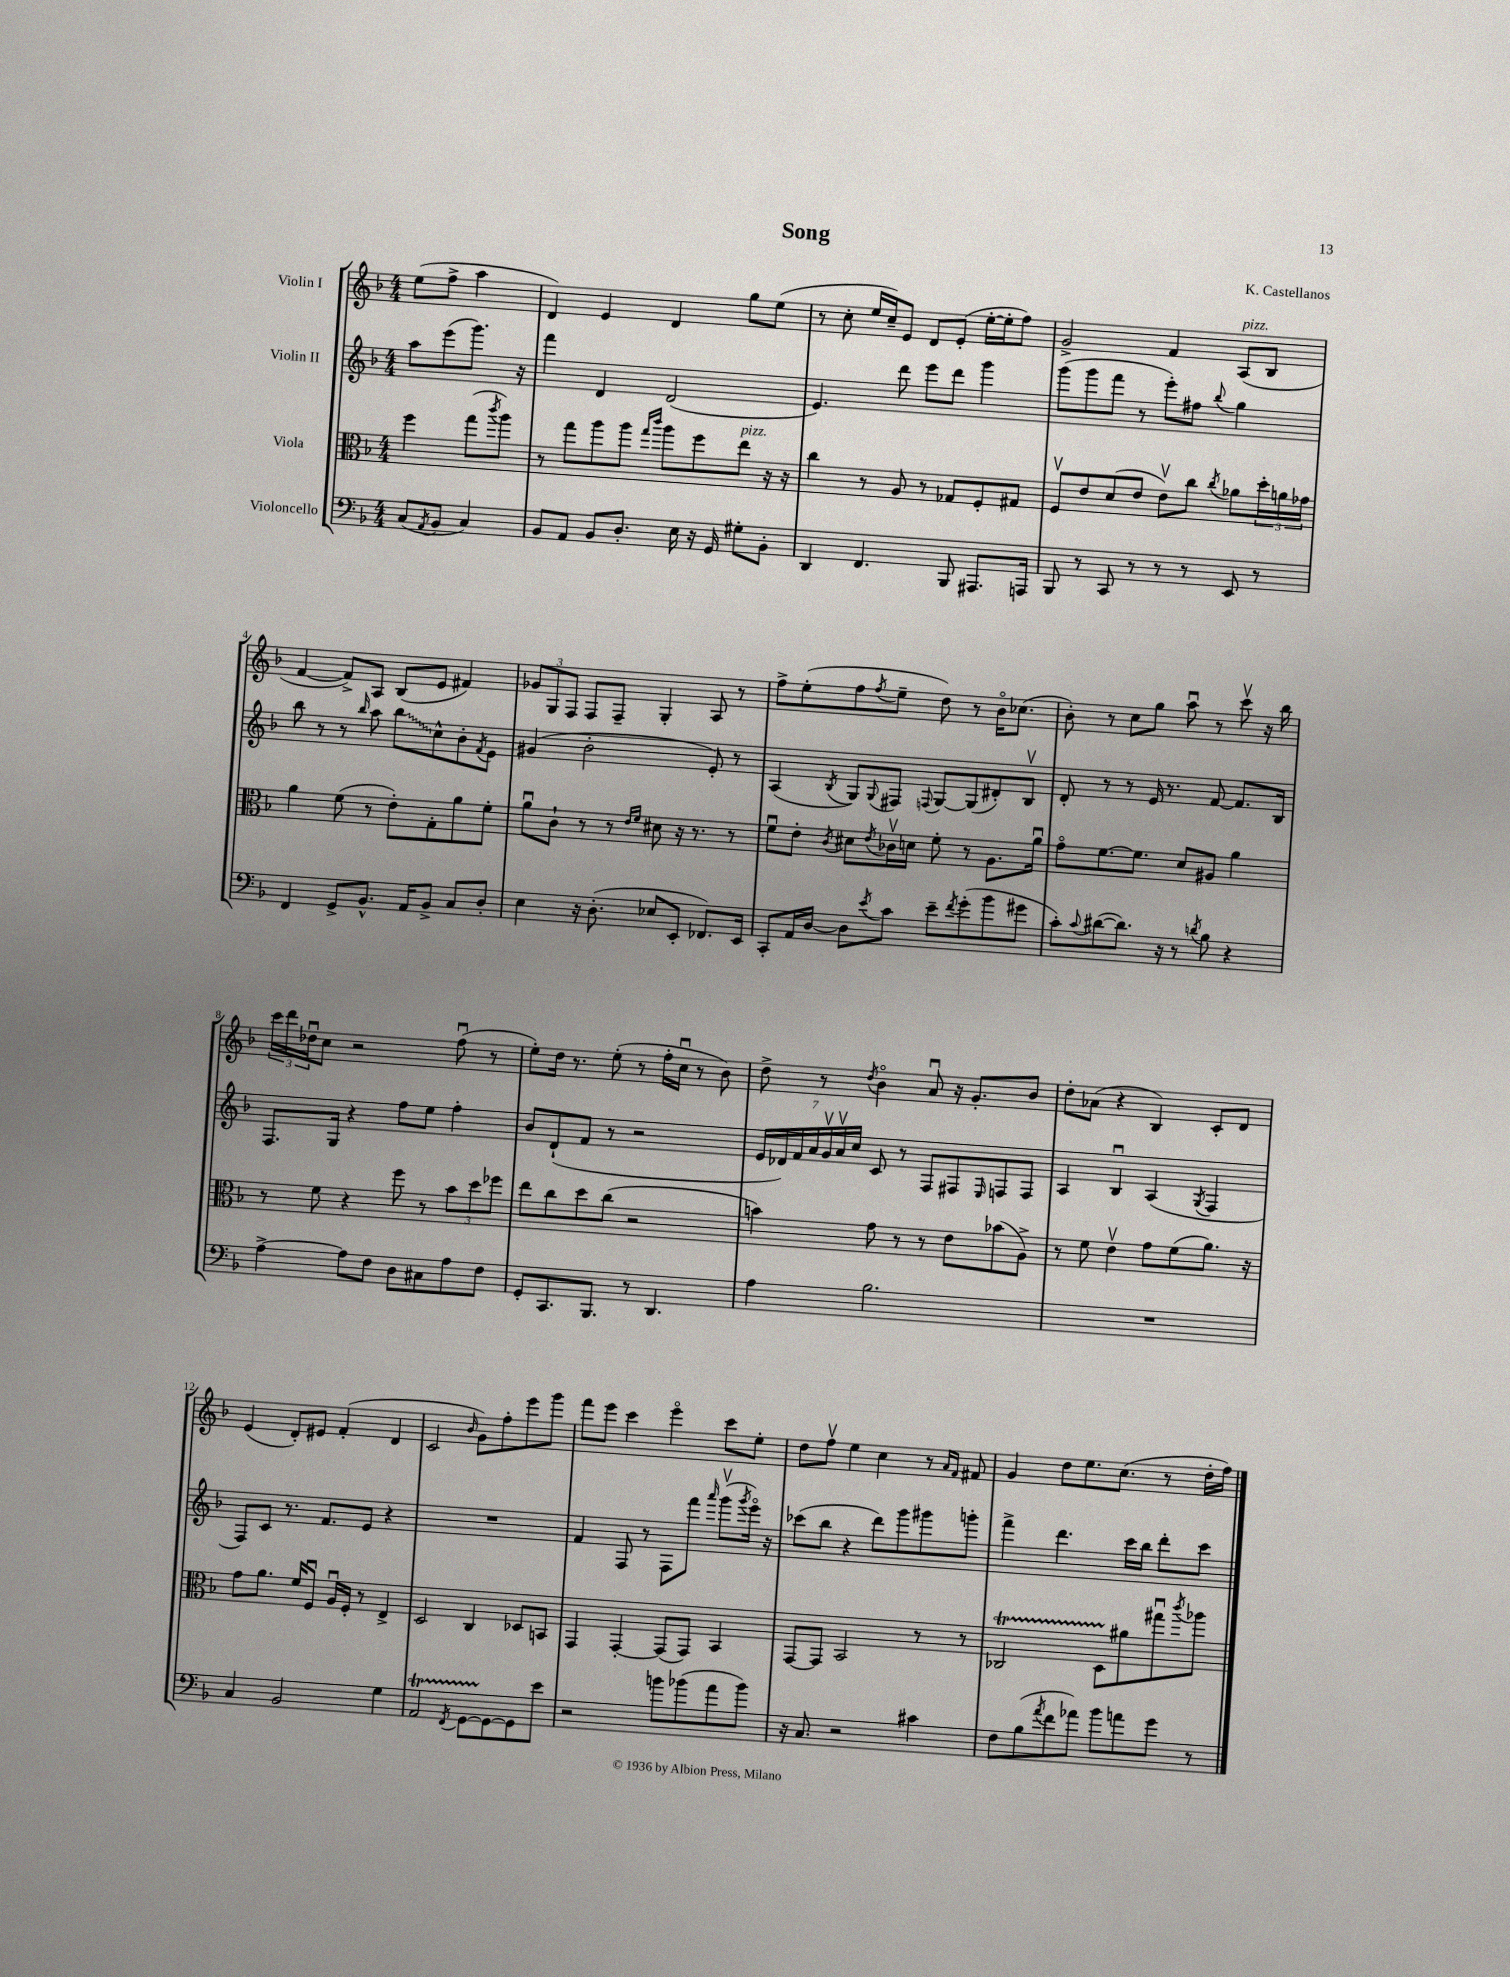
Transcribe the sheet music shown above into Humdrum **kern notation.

**kern	**kern	**kern	**kern
*staff4	*staff3	*staff2	*staff1
*clefF4	*clefC3	*clefG2	*clefG2
*k[b-]	*k[b-]	*k[b-]	*k[b-]
*M4/4	*M4/4	*M4/4	*M4/4
(8C	4ff	8aa	(8ee
8qAA	.	.	.
8BB-	.	(8eee	8ff^
4C)	(8gg	8.ggg)	4aa
.	8qccc	.	.
.	8aa)	.	.
.	.	16r	.
=	=	=	=
8BB-	8r	4fff	4d)
8AA	8gg	.	.
8BB-	8aa	4d	4e
8.D'	8aa	.	.
.	16qqgg	.	.
.	16qqccc	.	.
.	8aa	(2d	4d
16E	.	.	.
16r	8ff	.	.
16GG	.	.	.
8G#'	8ee	.	8gg
8BB-'	16r	.	(8ee
.	16r	.	.
=	=	=	=
4DD	4cc	4.e)	8r
.	.	.	8cc'
4.FF	8r	.	16ee
.	.	.	16cc~)
.	8A	8ddd	8e
.	8r	8eee	8d
8BBB-	8G-	8ddd	(8e'
8.AAA#	8F'	4ggg	[16ee'
.	.	.	16ee']
.	8G#	.	8ff)
16AAA	.	.	.
=	=	=	=
8BBB-	8Fv	(8ggg	2g^
8r	8e	8ggg	.
8CC	(8d	8fff	.
8r	8e	8r	.
8r	8ev)	8eee')	4f
8r	8cc	8ff#	.
.	8qcc	8qqbb-	.
8EE	8a-	4gg	(8A
8r	24dd'	.	8B-
.	24a	.	.
.	24g-	.	.
=	=	=	=
4FF	4a	8bb-	[4f
.	.	8r	.
8GG^	(8f	8r	8f^])
.	.	16qqbb-	.
8.BB-^^	8r	8aa	8A
.	8e')	8bb-	(8B-
16AA	.	.	.
8BB-^	8G'	8cc^^	8e
8C	8a	8b-'	4f#)
.	.	8qf	.
8D'	8f'	8e	.
=	=	=	=
4E	8au	(4g#	12g-
.	.	.	12G
.	8c`	.	.
.	.	.	12F
16r	8r	2b-'	8F
(8.D'	.	.	.
.	8r	.	8F~
.	16qqe	.	.
.	16qqf	.	.
8E-	8d#	.	4G'
8EE'	16r	.	.
.	8.r	.	.
8.FF-)	.	8e')	8A
.	8r	8r	8r
16EE	.	.	.
=	=	=	=
8CC'	8fu	(4A	8ff^
16AA	8e'	.	(8ee'
[16D	.	.	.
.	8qc	8qB-	.
8D]	8d#	8G)	8ff
8qe	8qe	8qqG	8qff
8c	16c-v	8F#	8ee~
.	16d	.	.
.	.	8qqF	.
8e~	8f'	[8G	8dd)
8qf	.	.	.
(8g'	8r	(8G]	8r
8b-	8.A	8d#')	16b-o
.	.	.	(8.cc-
8g#	.	8B-v	.
.	16au	.	.
=	=	=	=
8c')	8go	8d'	8b-')
8qqc	.	.	.
([8d#	[8.f	8r	8r
8.d#])	.	8r	8cc
.	8.f]	.	.
.	.	16e	8gg
16r	.	8.r	.
8r	8d	.	8aau
8qd	.	.	.
8B-	8A#	[8f	8r
4r	4a	8.f]	8cccv
.	.	.	16r
.	.	16B-	16bb-
=	=	=	=
[4A^	8r	8.F	24ccc
.	.	.	24ddd
.	.	.	24dd-u
.	8f	.	8cc
.	.	16G	.
8A]	4r	4r	2r
8F	.	.	.
8D	8ff	8ff	.
8C#	8r	8ee	.
8A	12b-	4ff'	(8ffu
.	12dd	.	.
8F	.	.	8r
.	12ff-	.	.
=	=	=	=
8GG'	8ee	8b-	8ee')
8.CC	8cc	(8d`	16dd
.	.	.	8.r
.	8dd	8f	.
8.BBB-	.	.	.
.	(8cc	8r	(8ee'
8r	2r	2r	8r
4.DD	.	.	16ff'
.	.	.	16ccu
.	.	.	8r
.	.	.	8b-)
=	=	=	=
4A	4b)	28e	8dd^
.	.	28d-)	.
.	.	28f	.
.	.	28a	.
.	.	.	8r
.	.	28gv	.
.	.	28av	.
.	.	28cc	.
.	.	.	8qdd
2.B-	8g	8c	4b-o
.	8r	8r	.
.	8r	8F	8au
.	8e	8F#	16r
.	.	.	8.g'
.	.	16qqE	.
.	(8b-	8F	.
.	8A^)	8F	8b-
=	=	=	=
1r	8r	4A	8dd'
.	8f	.	(8a-
.	4ev	4B-u	4r
.	8g	(4A	4B-)
.	(8f	.	.
.	.	8qG	.
.	8.a)	4F	8c'
.	.	.	8d
.	16r	.	.
=	=	=	=
4C	8g	8F)	(4e
.	8.a	8c	.
2BB-	.	8.r	8d')
.	16f	.	.
.	8Fu	.	8e#
.	.	8.f	.
.	16Au	.	(4f'
.	16F'	.	.
.	8r	8e	.
4G	4E^	4r	4d
=	=	=	=
2AA	2D	1r	2c
8qFF	.	.	16qqb-
[8GG	4C	.	8g)
8GG_	.	.	8ff'
8GG]	8D-	.	8eee
8e	8BB	.	8ggg
=	=	=	=
2r	4GG	4f	8fff
.	.	.	8eee
.	[4GG'	8F	4ccc
.	.	8r	.
8b	(8GG]	8F	4eeeo
(8b-	8GG)	8fff	.
.	.	16qqaaa	.
8a	4BB-	(8gggv	8ccc
.	.	8qggg	.
8b-)	.	16eeeo)	8ee'
.	.	16r	.
=	=	=	=
16r	[8GG	(8ccc-	8dd
8.C	.	.	.
.	8GG]	8bb-	8ffv
2r	2BB-	4r	4ee
.	.	8ddd)	4cc
.	.	8ggg	.
4c#	8r	8ggg#	8r
.	.	.	16qqa
.	.	.	16qqf
.	8r	8ggg'	8f#
=	=	=	=
8F	2C-	4fff^	4g
(8B-	.	.	.
8qa	.	.	.
8f	.	4.ddd	8dd
8a-)	.	.	8.ee
8b-	8D	.	.
.	.	.	(8.cc
8a	8a#	16ccc	.
.	.	16bb-	.
8g	8gg#u	8ddd'	8r
.	8qccc	.	.
8r	8aa-	8ccc	16dd'
.	.	.	16ff)
==	==	==	==
*-	*-	*-	*-
